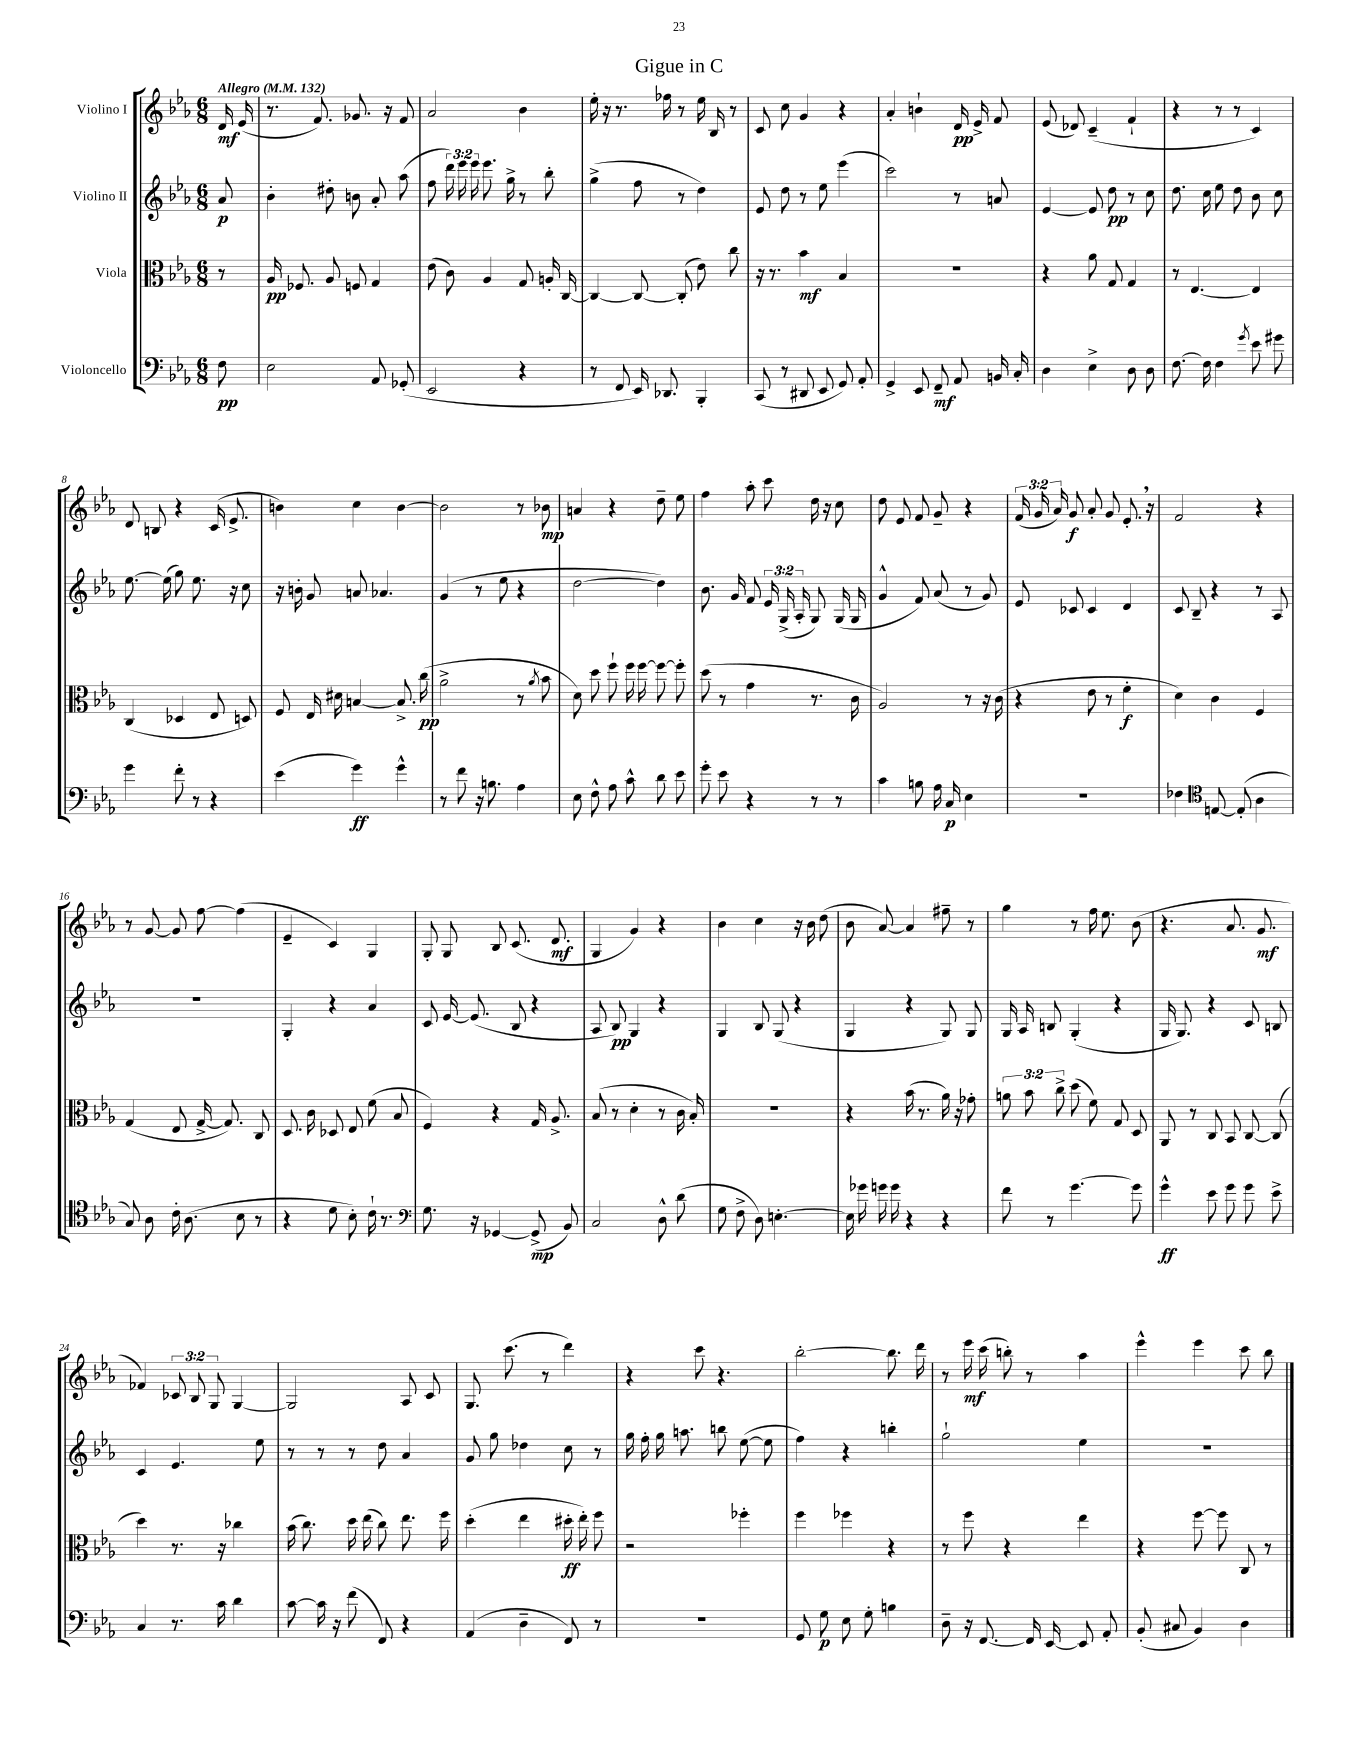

**kern	**kern	**kern	**kern
*staff4	*staff3	*staff2	*staff1
*clefF4	*clefC3	*clefG2	*clefG2
*k[b-e-a-]	*k[b-e-a-]	*k[b-e-a-]	*k[b-e-a-]
*M6/8	*M6/8	*M6/8	*M6/8
*MM132	*MM132	*MM132	*MM132
8F	8r	8a-	16d
.	.	.	(16e-
=	=	=	=
2E-	16A-	4b-'	8.r
.	8.F-	.	.
.	.	.	8.f)
.	8A-	8dd#'	.
.	8F	8b	8.g-
8AA-	4G	8a-'	.
.	.	.	16r
(8GG-'	.	(8aa-	8f
=	=	=	=
2EE-	(8e-	8ff	2a-
.	8c)	24ddd)	.
.	.	24eee-	.
.	.	24eee-	.
.	4A-	8.eee-	.
.	.	16gg^	.
4r	8G	8r	4b-
.	16A'	8bb-'	.
.	[16C	.	.
=	=	=	=
8r	4C_	(4gg^	16ee-'
.	.	.	16r
8FF	.	.	8.r
16EE-)	8C_	8ff	.
8.DD-	.	.	16ff-
.	(8C']	8r	8r
4BBB-'	8e-)	4dd)	16ee-
.	.	.	16B-
.	8cc	.	8r
=	=	=	=
(8CC	16r	8e-	8c
.	8.r	.	.
8r	.	8dd	8cc
8DD#	4b-	8r	4g
8EE-	.	8ee-	.
8GG)	4B-	(4eee-	4r
8AA-'	.	.	.
=	=	=	=
4GG^	2.r	2ccc)	4a-'
8EE-	.	.	4b`
8FF~	.	.	.
8AA-	.	8r	16d
.	.	.	16e-^
16BB	.	8a	8f
16C'	.	.	.
=	=	=	=
4D	4r	[4e-	(8e-
.	.	.	8d-)
4E-^	8a-	8e-]	(4c~
.	8G	8dd	.
8D	4G	8r	4f`
8D	.	8cc	.
=	=	=	=
[8.F	8r	8.dd	4r
.	[4.E-	.	.
16F]	.	16cc	.
4F	.	8ee-	8r
.	.	8dd	8r
8qg	.	.	.
8e-	4E-]	8b-	4c)
8g#	.	8cc	.
=	=	=	=
4g	(4C	[8.ee-	8d
.	.	.	8B
.	.	(16ee-]	.
8f'	4D-	8gg)	4r
8r	.	8.ee-	.
4r	8E-	.	(16c
.	.	16r	8.e-^
.	8D)	8cc	.
=	=	=	=
(4e-	8F	16r	4b)
.	.	16b'	.
.	16E-	8g	.
.	16d#	.	.
4g)	[4B	8a	4cc
.	.	4.a-	.
4g^^	8.B^]	.	[4b
.	(16cc	.	.
=	=	=	=
8r	2a-^	(4g	2b]
8f	.	.	.
16r	.	8r	.
8.B	.	.	.
.	.	8ee-	.
4A-	8r	4r	8r
.	8qa-	.	.
.	8b-	.	8b-
=	=	=	=
8E-	8d)	[2dd	4a
8F^^	8dd	.	.
8A-	8ff`	.	4r
8c^^	16ff	.	.
.	[16ff	.	.
8d	8ff_	4dd])	8dd~
8e-	8ff']	.	8ee-
=	=	=	=
8g'	(8dd	8.b-	4ff
8e-	8r	.	.
.	.	16g	.
4r	4g	8f	8aa-'
.	.	24e-	8ccc
.	.	(24G^	.
.	.	24A-'	.
8r	8.r	8G)	16dd
.	.	.	16r
8r	.	(16G	8cc
.	16c	16G	.
=	=	=	=
4c	2A-)	4g^^	8dd
.	.	.	8e-
8B	.	8f)	8f
16A-	.	(8a-	8g~
16C	.	.	.
4E-	8r	8r	4r
.	16r	8g)	.
.	(16c	.	.
=	=	=	=
2.r	4r	8e-	(24f
.	.	.	24g
.	.	.	24a-)
.	.	8c-	8g
.	8e-	4c-	8a-'
.	8r	.	8g
.	4f'	4d	8.e-'
.	.	.	16r
=	=	=	=
4F-	4d)	8c	2f
.	.	8B-~	.
*clefC4	*	*	*
[8E	4c	4r	.
(8E']	.	.	.
4A-	4F	8r	4r
.	.	8A-	.
=	=	=	=
8G)	(4G	2.r	8r
8A-	.	.	[8g
16c'	8E-	.	8g]
(8.A-	.	.	.
.	[16G^	.	[8ff
.	8.G])	.	.
8B-	.	.	(4ff]
8r	8C	.	.
=	=	=	=
4r	8.D	4G'	4e-~
.	16c	.	.
8d	8D-	4r	4c)
8B-')	8E-	.	.
16c`	(8f	4a-	4G
8.r	.	.	.
.	8B-	.	.
=	=	=	=
*clefF4	*	*	*
8.G	4F)	8c	8G'
.	.	[16e-	8G
16r	.	(8.e-]	.
[4GG-	4r	.	8B-
.	.	8B-	(8.c
(8GG-^]	16G	4r	.
.	8.A-^	.	8.d
8BB-)	.	.	.
=	=	=	=
2C	(8B-	8A-	4G
.	8r	8B-)	.
.	4d'	4G	4g)
8D^^	8r	4r	4r
(8d	16c	.	.
.	16B-')	.	.
=	=	=	=
8G	2.r	4G	4b-
8F^	.	.	.
8D)	.	8B-	4cc
[4.E'	.	(8G	.
.	.	4r	16r
.	.	.	16b-
.	.	.	(8dd
=	=	=	=
16E]	4r	4G	8b-
16g-	.	.	.
16g	.	.	[8a-)
16g	.	.	.
4r	(16b-	4r	4a-]
.	8.r	.	.
4r	16a-)	8G)	8ff#~
.	16r	.	.
.	8g-'	8G	8r
=	=	=	=
8f	12a	16G	4gg
.	.	16A-	.
.	12b-	.	.
8r	.	8B	.
.	12cc^	.	.
[4.g	(8dd	(4G'	8r
.	8f)	.	16ff
.	.	.	8.ee-
.	8G	4r	.
8g]	8D	.	(8b-
=	=	=	=
4g^^	8AA-	16G	4.r
.	.	8.G)	.
.	8r	.	.
8e-	8C	4r	.
8g	8BB-	.	8.a-
8g	[8C	8c	.
.	.	.	8.g
8e-^	(8C]	8B	.
=	=	=	=
4C	4dd)	4c	4f-)
8.r	8.r	4.e-	12c-
.	.	.	12B-
.	.	.	12G
16c	16r	.	.
4d	4cc-	.	[4G
.	.	8ee-	.
=	=	=	=
[8c	(16b-	8r	2G]
.	8.cc)	.	.
16c]	.	8r	.
16r	.	.	.
(8f	16dd	8r	.
.	(16ee-	.	.
8FF)	8cc)	8dd	.
4r	8.ee-	4a-	8A-
.	.	.	8c
.	16ff	.	.
=	=	=	=
(4AA-	(4dd'	8g	8.G
.	.	8gg	.
.	.	.	(8.ccc
4D~	4ee-	4dd-	.
.	.	.	8r
8FF)	16dd#'	8cc	4ddd)
.	16ee-')	.	.
8r	8ff	8r	.
=	=	=	=
2.r	2r	16gg	4r
.	.	16ff'	.
.	.	16gg	.
.	.	8.aa	.
.	.	.	8ccc
.	.	8bb	4.r
.	4ff-'	([8ee-	.
.	.	8ee-]	.
=	=	=	=
8GG	4ff	4ff)	[2bb-'
8G	.	.	.
8E-	4ff-	4r	.
8G'	.	.	.
4B	4r	4bb'	8.bb-]
.	.	.	16ddd
=	=	=	=
8D~	8r	2gg`	8r
16r	8ff	.	16eee-
[8.FF	.	.	(16ccc
.	4r	.	8bb')
16FF]	.	.	8r
[16EE-	.	.	.
8EE-]	4ee-	4ee-	4aa-
8AA-'	.	.	.
=	=	=	=
(8BB-'	4r	2.r	4eee-^^
8C#	.	.	.
4BB-)	[8ff	.	4eee-
.	8ff]	.	.
4D	8C	.	8ccc
.	8r	.	8bb-
==	==	==	==
*-	*-	*-	*-
